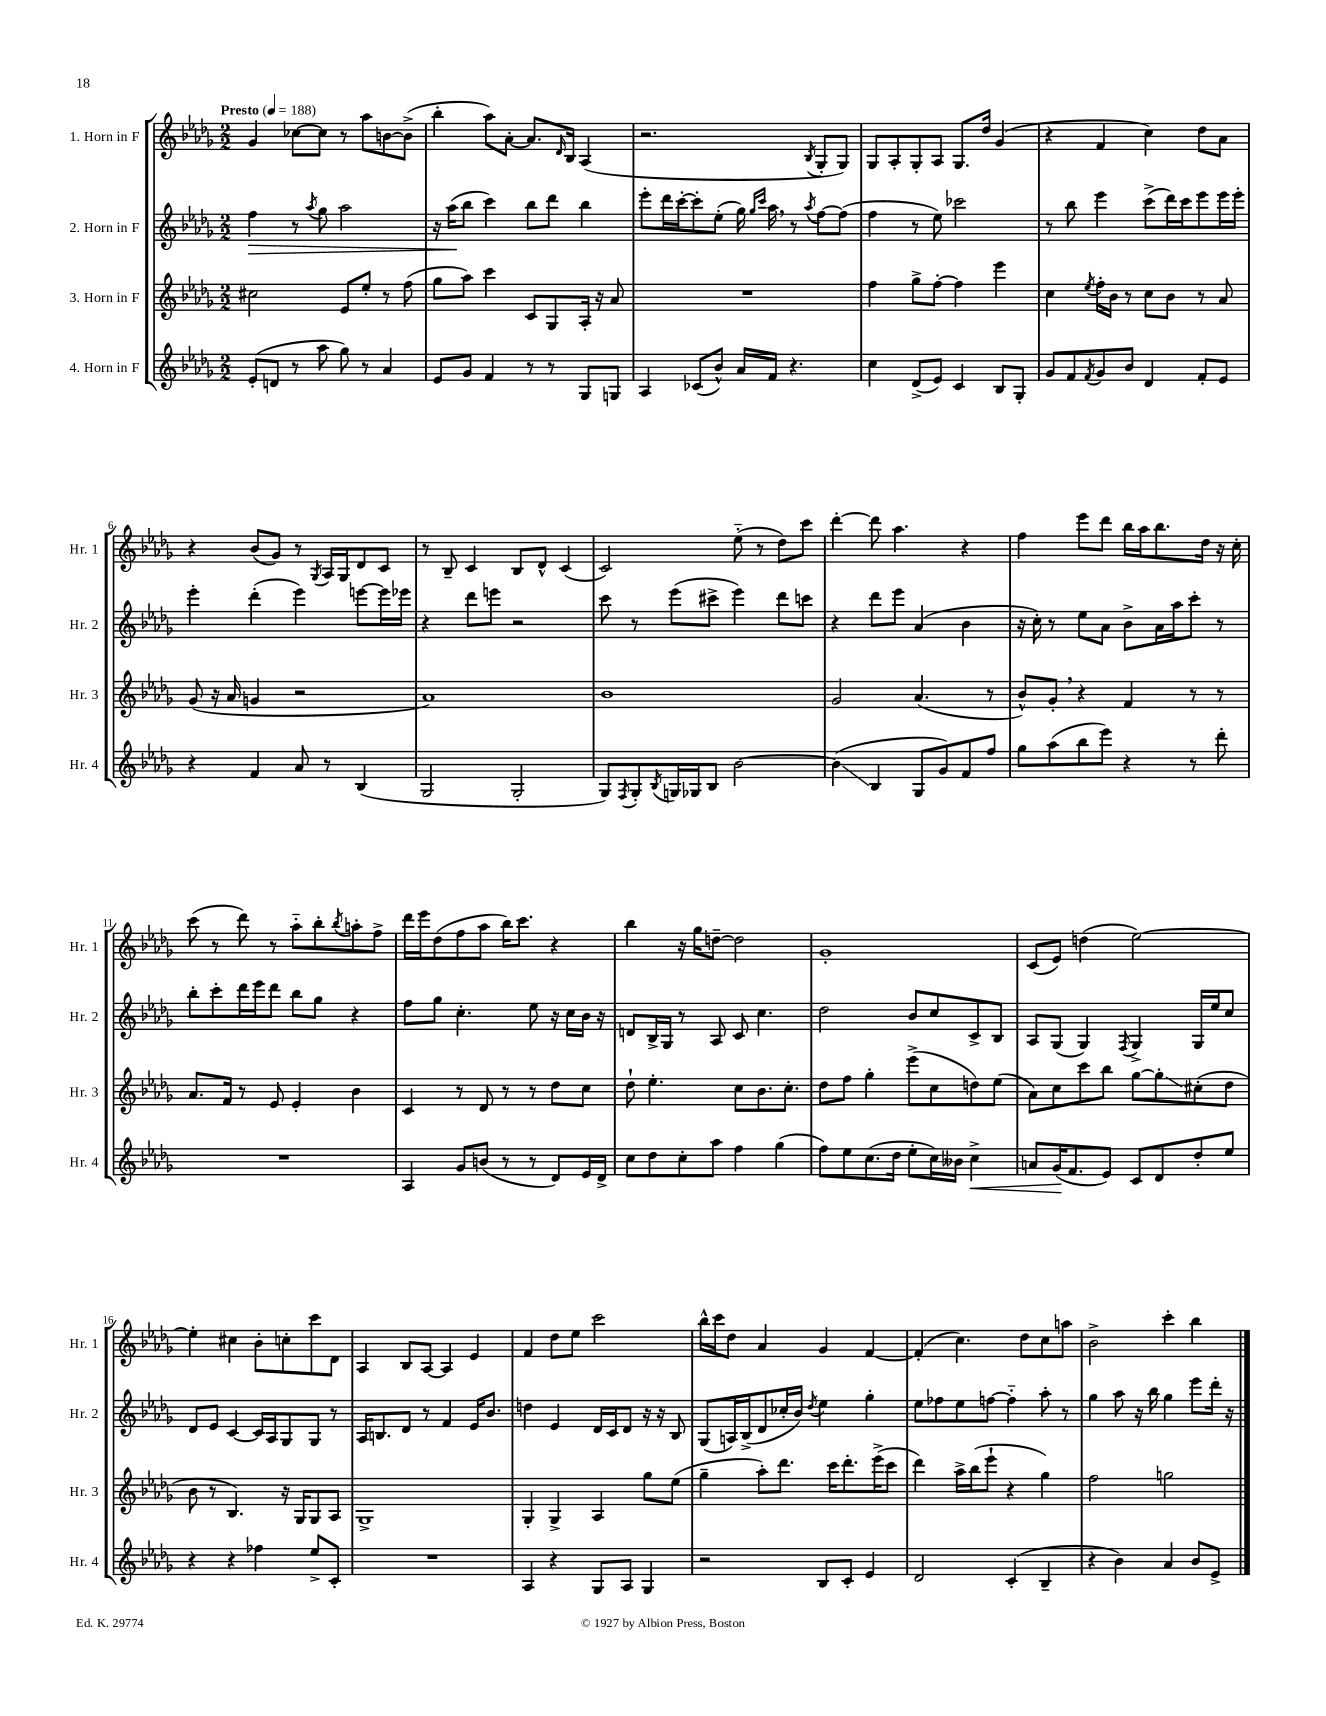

**kern	**kern	**kern	**kern
*staff4	*staff3	*staff2	*staff1
*clefG2	*clefG2	*clefG2	*clefG2
*k[b-e-a-d-g-]	*k[b-e-a-d-g-]	*k[b-e-a-d-g-]	*k[b-e-a-d-g-]
*M2/2	*M2/2	*M2/2	*M2/2
*MM188	*MM188	*MM188	*MM188
(8e-'	2cc#	4ff	4g-
8d	.	.	.
8r	.	8r	[8cc-
.	.	8qaa-	.
8aa-	.	8gg-	8cc-]
8gg-)	8e-	2aa-	8r
8r	8ee-'	.	8aa-
4a-	8r	.	[8b
.	(8ff	.	(8b^]
=	=	=	=
8e-	8gg-	16r	4bb-'
.	.	(16aa-	.
8g-	8aa-)	8bb-	.
4f	4ccc	4ccc)	8aa-)
.	.	.	[8a-'
8r	8c	8bb-	8.a-]
8r	8G-	8ddd-	.
.	.	.	16qqd-
.	.	.	16B-
8G-	16A-'	4bb-	(4A-
.	16r	.	.
8G	8a-	.	.
=	=	=	=
4A-	1r	8eee-'	2.r
.	.	16ddd-	.
.	.	[16ccc'	.
(8c-	.	8ccc']	.
8b-^^)	.	(8ee-'	.
16a-	.	16gg-)	.
.	.	16qqgg-	.
.	.	16qqccc	.
16f	.	16aa-	.
4.r	.	8r	.
.	.	8qaa-	8qB-
.	.	[8ff	8G-'
.	.	(8ff]	8G-)
=	=	=	=
4cc	4ff	4ff	8G-
.	.	.	8A-'
(8d-^	8gg-^	8r	8G-'
8e-)	[8ff'	8ee-)	8A-
4c	4ff]	2ccc-	8.G-
.	.	.	16dd-
8B-	4eee-	.	(4g-
8G-'	.	.	.
=	=	=	=
8g-	4cc	8r	4r
8f	.	8bb-	.
8qf	8qee-	.	.
8g-	16ff'	4eee-	4f
.	16b-	.	.
8b-	8r	.	.
4d-	8cc	(8ccc^	4cc)
.	8b-	16ddd-)	.
.	.	16ccc	.
8f'	8r	8eee-	8dd-
8e-	8a-	16eee-	8a-
.	.	16eee-'	.
=	=	=	=
4r	(8g-	4eee-'	4r
.	16r	.	.
.	16a-	.	.
4f	4g	(4ddd-'	(8b-
.	.	.	8g-)
8a-	2r	4eee-)	8r
.	.	.	8qG-
8r	.	.	16A-
.	.	.	16G-
(4B-	.	[8eee	8d-
.	.	16eee]	8c
.	.	16eee-	.
=	=	=	=
2G-	1a-)	4r	8r
.	.	.	8B-~
.	.	8ddd-	4c
.	.	8eee	.
2G-'	.	2r	8B-
.	.	.	8d-^^
.	.	.	(4c
=	=	=	=
8G-)	1b-	8ccc	2c)
8qF	.	.	.
8G-'	.	8r	.
8qB-	.	.	.
16G	.	(8eee-	.
16G-	.	.	.
8B-	.	8ccc#^	.
[2b-	.	4eee-)	(8ee-'~
.	.	.	8r
.	.	8ddd-	8dd-)
.	.	8ccc	8ccc
=	=	=	=
(4b-]	2g-	4r	[4ddd-'
4B-	.	8ddd-	8ddd-]
.	.	8eee-	4.aa-
8G-	(4.a-	(4a-	.
8g-)	.	.	.
8f	.	4b-	4r
8ff	8r	.	.
=	=	=	=
8gg-	8b-^^)	16r	4ff
.	.	16cc')	.
(8aa-	8g-'	8r	.
8bb-	4r	8ee-	8eee-
8eee-)	.	8a-	8ddd-
4r	4f	8b-^	16bb-
.	.	.	16aa-
.	.	16a-	8.bb-
.	.	16aa-	.
8r	8r	8ccc'	.
.	.	.	16dd-
8ddd-'	8r	8r	16r
.	.	.	16cc'
=	=	=	=
1r	8.a-	8bb-'	(8ccc
.	.	8ccc'	8r
.	16f	.	.
.	8r	16ddd-	8ddd-)
.	.	16eee-	.
.	8e-	8ddd-	8r
.	4e-'	8bb-	8aa-'~
.	.	8gg-	8bb-'
.	.	.	8qbb-
.	4b-	4r	8aa'
.	.	.	8ff^
=	=	=	=
4A-	4c	8ff	16ddd-
.	.	.	16eee-
.	.	8gg-	(8dd-
8g-	8r	4.cc'	8ff
(8b	8d-	.	8aa-
8r	8r	.	16bb-)
.	.	.	8.ccc
8r	8r	8ee-	.
8d-)	8dd-	16r	4r
.	.	16cc	.
16e-	8cc	16b-	.
16d-^	.	16r	.
=	=	=	=
8cc	8dd-`	8d	4bb-
8dd-	4.ee-'	16B-^	.
.	.	16G-	.
8cc'	.	8r	16r
.	.	.	16gg-
8aa-	.	8A-	[8dd~
4ff	8cc	8c	2dd]
.	8.b-	4.cc	.
(4gg-	.	.	.
.	8.cc'	.	.
=	=	=	=
8ff)	8dd-	2dd-	1g-'
8ee-	8ff	.	.
(8.cc	4gg-'	.	.
16dd-	.	.	.
8ee-'	(8eee-^	8b-	.
16cc)	8cc	8cc	.
16b--	.	.	.
4cc^	8dd)	8c^	.
.	(8ee-	8B-	.
=	=	=	=
8a	8a-)	8A-	(8c
(16g-	8cc	(8G-	8e-)
8.f	.	.	.
.	8ccc	4G-)	(4dd
8e-)	8bb-	.	.
.	.	8qF	.
8c	[8gg-	4G-^	[2ee-)
8d-	8gg-']	.	.
8dd-'	(8cc#'	16G-	.
.	.	16ee-	.
8ee-	8dd-	8cc	.
=	=	=	=
4r	8b-	8d-	4ee-']
.	8r	8e-	.
4r	4.B-)	[4c	4cc#
4ff-	.	16c]	8b-'
.	.	16A-	.
.	16r	8G-	8cc'
.	16G-	.	.
8ee-^	8G-	8G-	8ccc
8c'	8A-	8r	8d-
=	=	=	=
1r	1G-^	16A-	4A-
.	.	8.B	.
.	.	8d-	8B-
.	.	8r	[8A-
.	.	4f	4A-]
.	.	16e-	4e-
.	.	8.b-	.
=	=	=	=
4A-	4G-'	4dd	4f
4r	4G-^	4e-	8dd-
.	.	.	8ee-
8G-	4A-	16d-	2ccc
.	.	16c	.
8A-	.	8d-	.
4G-	8gg-	16r	.
.	.	16r	.
.	(8ee-	8B-	.
=	=	=	=
2r	4gg-~	(8G-	16bb-^^
.	.	.	16ccc
.	.	16A)	8dd-
.	.	(16B-^	.
.	8aa-')	8d-	4a-
.	8.ddd-	16cc-'	.
.	.	16b-)	.
.	.	8qdd-	.
8B-	.	4ee-	4g-
.	16ccc	.	.
8c'	8.ddd-'	.	.
4e-	.	4gg-'	[4f
.	(16eee-^	.	.
.	8ccc	.	.
=	=	=	=
2d-	4ddd-)	8ee-	(4f']
.	.	8ff-	.
.	16aa-^	8ee-	4.cc)
.	(16bb-	.	.
.	8eee-`	[8ff	.
(4c'	4r	4ff'~]	.
.	.	.	8dd-
4B-~	4gg-)	8aa-'	8cc
.	.	8r	8aa
=	=	=	=
4r	2ff	4gg-	2b-^
4b-)	.	8aa-	.
.	.	16r	.
.	.	16bb-	.
4a-	2gg	4gg-	4ccc'
8b-	.	8eee-	4bb-
8e-^	.	16ddd-'	.
.	.	16r	.
==	==	==	==
*-	*-	*-	*-
